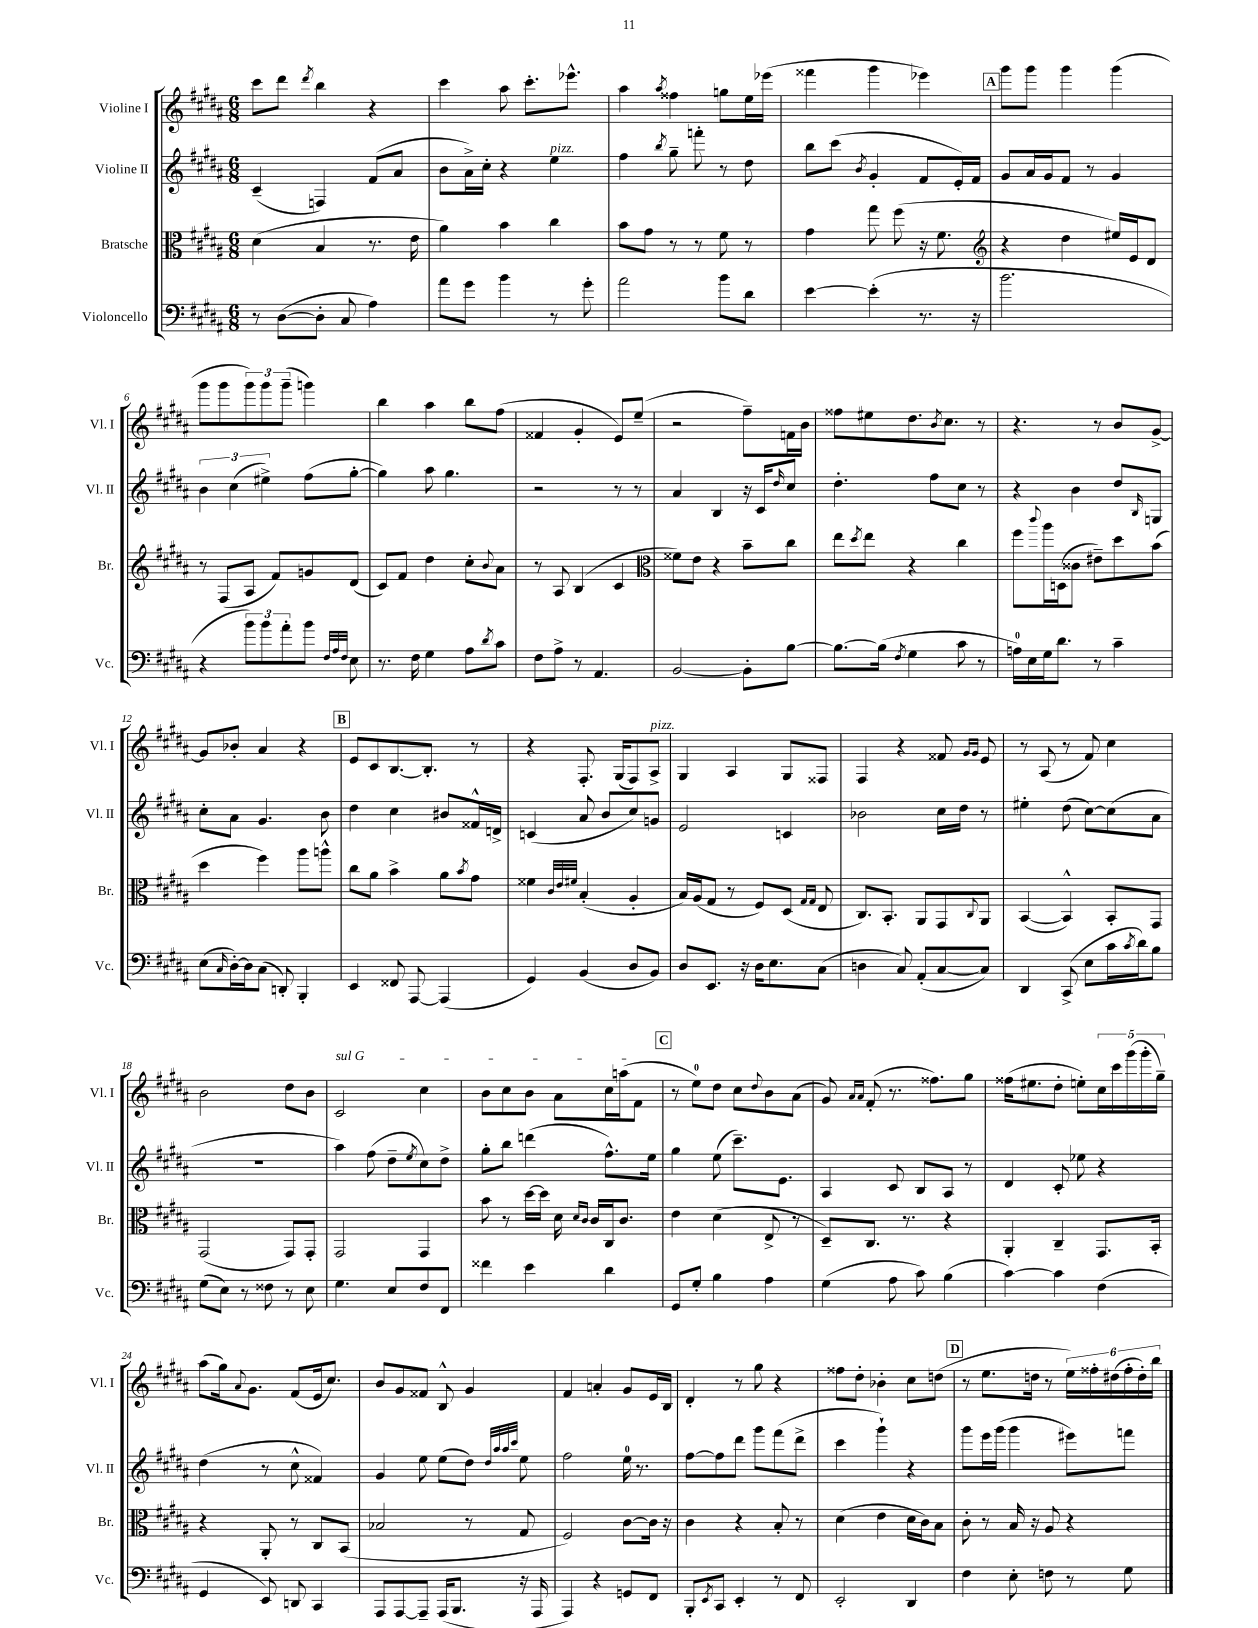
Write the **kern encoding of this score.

**kern	**kern	**kern	**kern
*part4	*part3	*part2	*part1
*staff4	*staff3	*staff2	*staff1
*I"Violoncello	*I"Bratsche	*I"Violine II	*I"Violine I
*I'Vc.	*I'Br.	*I'Vl. II	*I'Vl. I
*clefF4	*clefC3	*clefG2	*clefG2
*k[f#c#g#d#a#]	*k[f#c#g#d#a#]	*k[f#c#g#d#a#]	*k[f#c#g#d#a#]
*M6/8	*M6/8	*M6/8	*M6/8
=1	=1	=1	=1
8r	(4d#\	(4c#~/	8ccc#\L
([8D#\L	.	.	8ddd#\J
.	.	.	8qddd#/
8D#'\J]	4B/	4Fn/)	4bb\
8C#/	.	.	.
4A#\)	8.r	(8f#/L	4r
.	.	8a#/J	.
.	16e\	.	.
=2	=2	=2	=2
8a#\L	4a#\)	8b\L	4ccc#\
8g#\J	.	16a#^\L)	.
.	.	16cc#'\JJ	.
4b\	4b\	4r	8aa#\
.	.	.	8.ccc#'\L
!	!	!LO:TX:a:i:t=pizz.	!
8r	4cc#\	4ee\	.
.	.	.	8.eee-X^^\J
8g#'\	.	.	.
=3	=3	=3	=3
2a#\	8b\L	4ff#\	4aa#\
.	8g#\J	.	.
.	.	8qbb/	8qaa#/
.	8r	8gg#~\	4ff##X\
.	8r	8fffn'\	.
8b\L	8f#\	8r	8ggn\L
8d#\J	8r	8dd#\	16ee\L
.	.	.	(16eee-X\JJ
=4	=4	=4	=4
[4e\	4g#\	8bb\L	4fff##X\
.	.	(8ccc#\J	.
.	.	8qb/	.
(4e'\]	8gg#\	4g#'/	4ggg#\
.	(8ff#\	.	.
8.r	16r	8f#/L	4eee-X\)
.	8.f#\	.	.
.	.	16e'/L)	.
16r	.	16f#/JJ	.
!!LO:REH:place=s1:t=A
=5	=5	=5	=5
*	*clefG2	*	*
2.b\	4r	8g#/L	8ggg#\L
.	.	16a#/L	8ggg#\J
.	.	16g#/J	.
.	4dd#\	8f#/J	4ggg#\
.	.	8r	.
.	16ee#X/LL)	4g#/	(4ggg#\
.	16e/J	.	.
.	8d#/J	.	.
!!LO:LB:g=z
=6	=6	=6	=6
4r	8r	6b\	8ggg#\L
.	(8F#/L	.	8ggg#\
.	.	(6cc#\	.
12b\L)	8A#/J	.	12ggg#\)
12b\	.	6ee#X^\)	12ggg#\
.	8f#/L)	.	.
12a#'\	.	.	(12ggg#~\J
8b\J	8gn/	(8ff#\L	4gggn\)
32qqF#/LLL	.	.	.
32qqA#/	.	.	.
32qqF#/JJJ	.	.	.
8E\	(8d#/J	[8gg#'\J	.
=7	=7	=7	=7
8.r	8c#/L)	4gg#\])	4bb\
.	8f#/J	.	.
16F#\	.	.	.
4G#\	4dd#\	8aa#\	4aa#\
.	.	4.gg#\	.
8A#\L	8cc#'\L	.	8bb\L
8qd#/	8qqb/	.	.
8c#\J	8a#\J	.	(8ff#\J
=8	=8	=8	=8
8F#\L	8r	2r	4f##X/
8A#^\J	8A#/	.	.
8r	(4B/	.	4g#'/
4.AA#/	.	.	.
.	4c#/	8r	8e/L)
.	.	8r	(8ee~/J
=9	=9	=9	=9
*	*clefC3	*	*
[2BB/	8f##X\L)	4a#/	2r
.	8e\J	.	.
.	4r	4B/	.
8BB'\L]	8b~\L	16r	8ff#~\L)
.	.	16c#/KL	.
.	.	16qqdd#/	.
[8B\J	8cc#\J	8cc#/J	16fn\L
.	.	.	16b\JJ
=10	=10	=10	=10
8.B\L_	8ee\L	4.dd#'\	8ff##X\L
.	8qdd#/	.	.
.	8ee\J	.	8ee#X\
(16B\Jk]	.	.	.
8qF#/	.	.	.
4G#\	4r	.	8.dd#\
.	.	8ff#\L	.
.	.	.	8qb/
.	.	.	8.cc#\J
8c#\	4cc#\	8cc#\J	.
8r	.	8r	8r
=11	=11	=11	=11
16An\LL)	8ff#\L	4r	4.r
16E\	.	.	.
.	8qqccc#/	.	.
16G#\J	16aa#\L	.	.
8.d#\J	(16Dn\J	.	.
.	8c##X\J	4b\	.
8r	8e#X~\L)	.	8r
4c#~\	8dd#\	8dd#/L	8b/L
.	.	16qqB/	.
.	(8b\J	8Gn/J	[8g#^/J
!!LO:LB:g=z
=12	=12	=12	=12
(8E\L	4dd#\	8cc#'\L	8g#/L]
16qqC#/	.	.	.
[16D#'\L)	.	8a#\J	8b-X'/J
16D#\J]	.	.	.
(8C#\J	4ff#\)	4.g#/	4a#/
8DDn'/)	.	.	.
4BBB'/	8aa#\L	.	4r
.	8aan^^\J	8b\	.
!!LO:REH:place=s1:t=B
=13	=13	=13	=13
4EE/	8cc#\L	4dd#\	8e/L
.	8a#\J	.	8c#/
8FF##X/	4b^\	4cc#\	[8.B/
[8AAA#/	.	.	.
.	.	.	8.B'/J]
(4AAA#/]	8a#\L	8b#X/L	.
.	8qb/	.	.
.	8g#\J	16f##X^^/L	8r
.	.	16dn^/JJ	.
=14	=14	=14	=14
4GG#/)	4f##X\	(4cn/	4r
.	32qqc#/LLL	.	.
.	32qqe/	.	.
.	32qqf#X/JJJ	.	.
(4BB/	(4B'/	8a#/	8.F#'/
.	.	8b/L	.
.	.	.	(16G#/KL
8D#/L	4A#'/	8cc#/)	8F#/)
!	!	!	!LO:TX:a:i:t=pizz.
8BB/J)	.	8gn/J	8A#^/J
=15	=15	=15	=15
8D#/L	16B/LL)	2e/	4G#/
.	(16A#/J	.	.
8.EE/J	8G#/J	.	.
.	8r	.	4A#/
16r	.	.	.
16D#\KL	8F#/L)	.	.
8.E\	.	.	.
.	(8D#/J	4cn/	8G#/L
.	16qqG#/LL	.	.
.	16qqG#/JJ	.	.
(8C#\J	8E/	.	8F##X/J
=16	=16	=16	=16
4Dn\	8.C#/L)	2b-X\	4F#/
.	8.BB'/J	.	.
8C#/)	.	.	4r
(8AA#'/L	8AA#/L	.	.
[8C#/	8GG#/	16cc#\LL	8f##X/
.	.	16dd#\JJ	.
.	.	.	16qqg#/LL
.	8qqC#/	.	16qqg#/JJ
8C#/J])	8AA#/J	8r	8e/
=17	=17	=17	=17
4DD#/	([4BB/	4ee#X'\	8r
.	.	.	(8A#/
(8CC#^/	4BB^^/])	(8dd#\	8r
8E\L	.	[8cc#\L)	8f#/)
16c#\L	8BB'/L	(8cc#\]	4cc#\
8qc#/	.	.	.
16d#\J)	.	.	.
8B\J	8GG#/J	8a#\J	.
!!LO:LB:g=z
=18	=18	=18	=18
(8G#\L	(2GG#/	2.r	2b\
8E\J)	.	.	.
8r	.	.	.
8F##X\	.	.	.
8r	8GG#/L)	.	8dd#\L
8E\	8GG#'/J	.	8b\J
=19	=19	=19	=19
!	!	!	!LO:TX:a:i:t=sul G
4.G#\	2GG#/	4aa#\)	2c#/
.	.	(8ff#\	.
8E/L	.	8dd#~\L	.
.	.	8qee/	.
8F#/	4GG#/	8cc#\)	4cc#\
8FF#/J	.	8dd#^\J	.
=20	=20	=20	=20
4f##X\	8b\	8gg#'\L	8b\L
.	8r	8bb\J	8cc#\
4e\	[16dd#\LL	(4dddn\	8b\J
.	16dd#\JJ]	.	.
.	16d#\	.	8a#\L
.	16qqd#/LL	.	.
.	16qqc#/JJ	.	.
.	16c#/LL	.	.
4d#\	16C#/J	8.ff#^^\L)	16cc#\L
.	8.c#/J	.	(16aan\J
.	.	.	8f#\J
.	.	16ee\Jk	.
!!LO:REH:place=s1:t=C
=21	=21	=21	=21
8GG#/L	4e\	4gg#\	8r
8G#'/J	.	.	8ee\L)
4B\	(4d#\	(8ee\	8dd#\J
.	.	8.ccc#~\L)	8cc#\L
.	.	.	8qqdd#/
4A#\	8E^/	.	8b\
.	.	8.e\J	.
.	8r	.	(8a#\J
=22	=22	=22	=22
(4G#\	8D#~/L)	4A#/	8g#/)
.	.	.	16qqa#/LL
.	.	.	16qqa#/JJ
.	8.C#/J	.	(8f#'/
8A#\	.	8c#/	8.r
.	8.r	.	.
8c#\)	.	8B/L	.
.	.	.	8.ff##X\L)
(4B\	4r	8A#/J	.
.	.	8r	8gg#\J
=23	=23	=23	=23
[4c#\)	4AA#'/	4d#/	(16ff##X\KL
.	.	.	8.ee#X\
4c#\]	4C#~/	8c#'/	8dd#'\J
.	.	8ee-X\	8een'\L)
(4F#\	8.GG#/L	4r	20cc#\L
.	.	.	20ccc#\
.	.	.	(20ggg#\
.	.	.	20ggg#'\
.	16BB'/Jk	.	.
.	.	.	20gg#~\JJ)
!!LO:LB:g=z
=24	=24	=24	=24
4GG#/	4r	(4dd#\	(8aa#\L
.	.	.	16gg#\k)
.	.	.	8qqa#/
.	.	.	8.g#\J
8EE/)	8AA#'/	8r	.
8DDn/	8r	8cc#^^\	(8f#/L
4CC#/	8C#/L	4f##X/)	16e/k
.	.	.	8.cc#/J)
.	(8BB/J	.	.
=25	=25	=25	=25
8AAA#/L	2B-X/	4g#/	8b/L
[8AAA#/	.	.	8g#/
8AAA#~/J]	.	8ee\	8f##X/J
(16AAA#/KL	.	(8ee\L	8B^^/
8.BBB/J	.	.	.
.	8r	8dd#\J)	4g#/
.	.	32qqdd#/LLL	.
.	.	32qqaa#/	.
.	.	32qqaa#/	.
.	.	32qqccc#/JJJ	.
16r	8G#/	8ee\	.
16AAA#/	.	.	.
=26	=26	=26	=26
4AAA#/)	2F#/)	2ff#\	4f#/
4r	.	.	4an'/
8GGn/L	[8c#\L	16ee\	8g#/L
.	.	8.r	.
8FF#/J	16c#\Jk]	.	16e/L
.	16r	.	16B/JJ
=27	=27	=27	=27
8BBB'/L	4c#\	[8ff#\L	4d#'/
8qEE/	.	.	.
8CC#/J	.	8ff#\]	.
4EE'/	4r	8ddd#\J	8r
.	.	8ggg#\L	8gg#\
8r	8B'/	(8fff#\	4r
8FF#/	8r	8ddd#^\J	.
=28	=28	=28	=28
2EE'/	(4d#\	4ccc#\	8ff##X\L
.	.	.	8dd#'\J
.	4e\	4ggg#`\)	4b-X'\
4DD#/	16d#\LL	4r	8cc#\L
.	16c#\J)	.	.
.	8B\J	.	(8ddn\J
!!LO:REH:place=s1:t=D
=29	=29	=29	=29
4F#\	8c#'\	8ggg#\L	8r
.	8r	16eee\L	8.ee\L
.	.	(16ggg#\JJ	.
8E'\	16B/	4ggg#\	.
.	16r	.	16ddn\Jk
8Fn\	8A#/	.	8r
8r	4r	8eee#X\L)	24ee\LL)
.	.	.	24ff##X'\
.	.	.	(24dd#X\
8G#\	.	8fffn\J	24ff##'\
.	.	.	24dd#'\)
.	.	.	24bb\JJ
==	==	==	==
*-	*-	*-	*-
